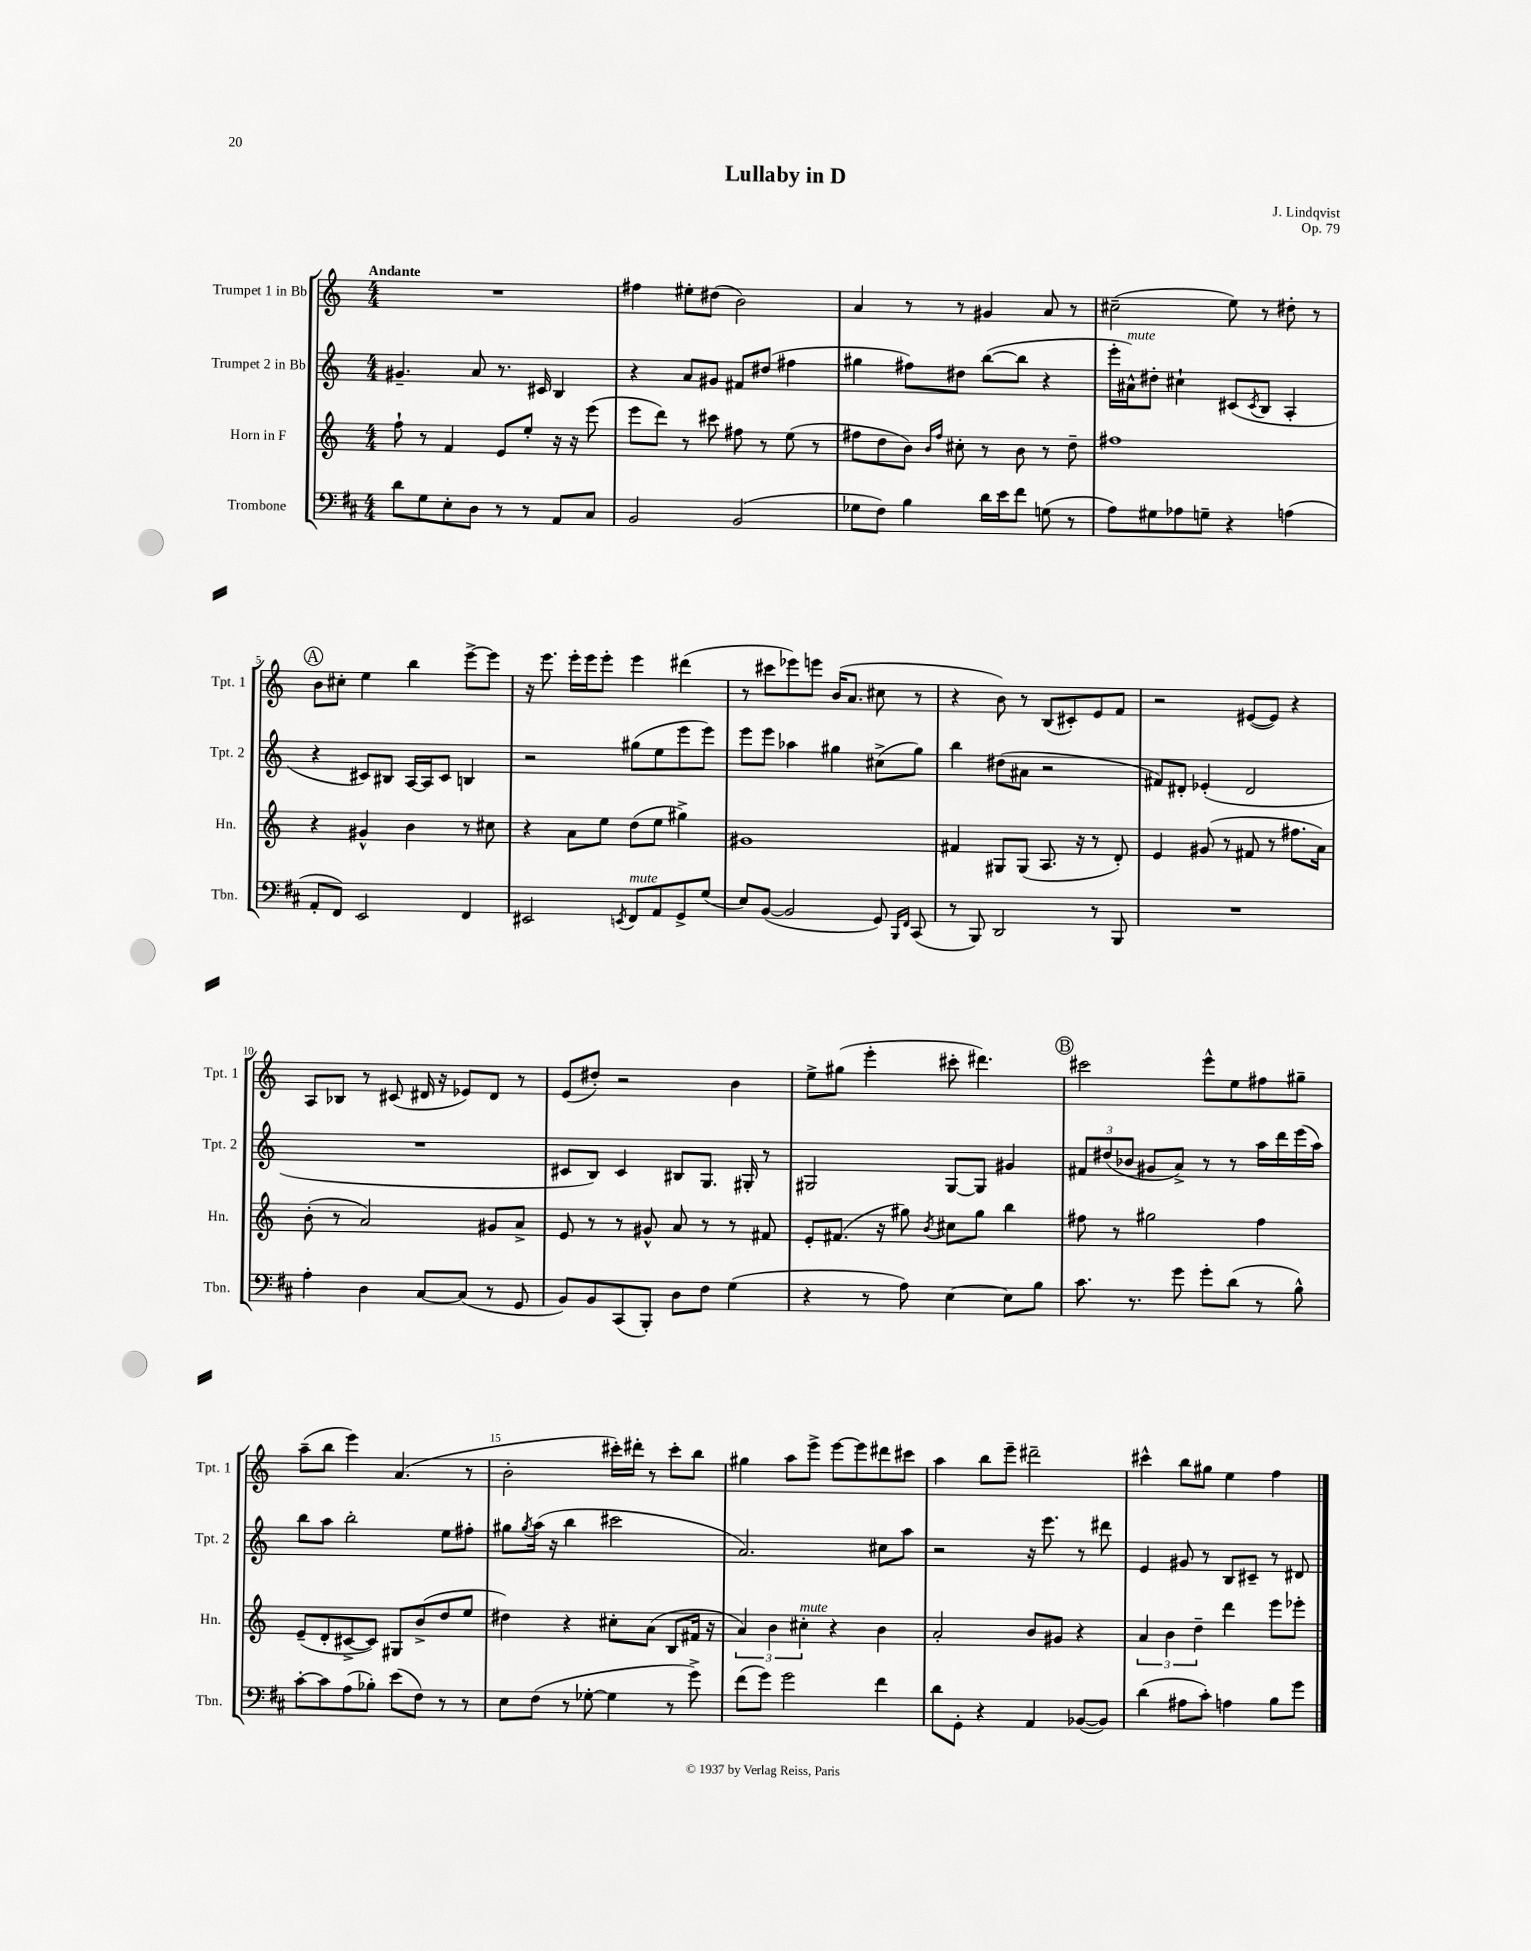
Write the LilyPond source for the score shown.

\header { title = "Lullaby in D" composer = "J. Lindqvist" opus = "Op. 79" }
<<
\new StaffGroup <<
\new Staff = "s0" \with { instrumentName = "Trumpet 1 in Bb" shortInstrumentName = "Tpt. 1" } {
    \clef treble \key c \major \numericTimeSignature \time 4/4 \tempo "Andante"
    R1 |
    fis''4 eis''8-. dis''8( b'2) |
    a'4 r8 r8 gis'4 a'8 r8 |
    cis''2--( e''8) r8 dis''8-. r8 |
    \mark \markup { \circle "A" } b'8 cis''8-. e''4 b''4 e'''8~-> e'''8 |
    r16 e'''8. e'''16-. e'''16 e'''8-. e'''4 dis'''4( |
    r8 cis'''8 ees'''8) e'''8 b'16( a'8. cis''8 r8 |
    r4 b'8) r8 b8( cis'8-.) e'8 f'8 |
    r2 eis'8~( eis'8) r4 |
    a8 bes8 r8 cis'8( dis'16 r16 ees'8) dis'8 r8 |
    e'8( dis''8-.) r2 b'4 |
    e''8-> gis''8( e'''4-. cis'''8-. dis'''4.) |
    \mark \markup { \circle "B" } cis'''2 e'''8-^ e''8 fis''8 gis''8-- |
    a''8--( b''8 e'''4) a'4.( r8 |
    b'2-. cis'''16-.) dis'''16-. r8 cis'''8-. b''8 |
    gis''4 a''8 e'''8-> e'''8~ e'''8 dis'''8 cis'''8 |
    a''4 b''8 e'''8-- dis'''2-- |
    cis'''4-^ b''8 gis''8 e''4 f''4 \bar "|." |
}
\new Staff = "s1" \with { instrumentName = "Trumpet 2 in Bb" shortInstrumentName = "Tpt. 2" } {
    \clef treble \key c \major \numericTimeSignature \time 4/4
    gis'4.-- a'8 r8. cis'16 b4 |
    r4 a'8 gis'8 fis'8 dis''8( fis''4 |
    gis''4 fis''8) dis''8 b''8~( b''8 r4 |
    e'''16-. ais'16-^^\markup { \italic "mute" }) dis''8-. cis''4-! cis'8( \acciaccatura { cis'8 } b8 a4-. |
    \mark \markup { \circle "A" } r4 cis'8) bis8 a16~ a16 cis'8 b4 |
    r2 gis''8( e''8 e'''8 e'''8) |
    e'''8 e'''8 aes''4 gis''4 cis''8->( gis''8) |
    b''4 dis''8( ais'8 r2 |
    fis'8) dis'8-. ees'4-.( dis'2 |
    R1 |
    cis'8 b8) cis'4 bis8 g8. gis16-. r8 |
    gis2 gis8~ gis8 gis'4 |
    \mark \markup { \circle "B" } \tuplet 3/2 { fis'8 dis''8( bes'8 } gis'8 a'8->) r8 r8 a''16 d'''16 e'''16( a''16) |
    b''8 a''8 b''2-. e''8 fis''8-. |
    gis''8 \acciaccatura { gis''8 } a''16( r16 b''4 cis'''2 |
    a'2.) cis''8 a''8 |
    r2 r16 e'''8. r8 dis'''8 |
    e'4 gis'8 r8 b8 cis'8-- r8 dis'8 \bar "|." |
}
\new Staff = "s2" \with { instrumentName = "Horn in F" shortInstrumentName = "Hn." } {
    \clef treble \key c \major \numericTimeSignature \time 4/4
    f''8-! r8 f'4 e'8 e''8-. r16 r16 e'''8( |
    e'''8 d'''8) r8 cis'''8 fis''8 r8 e''8( r8 |
    fis''8 d''8 b'8) \grace { b'16 fis''16 } cis''8-. r8 b'8 r8 d''8-- |
    fis''1 |
    \mark \markup { \circle "A" } r4 gis'4-^ b'4 r8 cis''8 |
    r4 a'8 e''8 d''8( e''8 gis''4->) |
    gis'1 |
    fis'4 gis8 gis8( a8. r16 r8 d'8-.) |
    e'4 gis'8( r8 fis'8 r8 fis''8. a'16) |
    b'8-.( r8 a'2) gis'8 a'8-> |
    e'8 r8 r8 gis'8-^ a'8 r8 r8 fis'8 |
    e'8-. fis'8.( r16 gis''8) \acciaccatura { b'8 } cis''8 gis''8 b''4 |
    \mark \markup { \circle "B" } fis''8 r8 gis''2 fis''4 |
    e'8--( d'8-. cis'8~-> cis'8) gis8 b'8->( d''8 e''8 |
    dis''4) r4 cis''8-. a'8( b8 fis'16 r16 |
    \tuplet 3/2 { a'4) b'4 cis''4-.^\markup { \italic "mute" } } r4 b'4 |
    a'2-. b'8 gis'8 r4 |
    \tuplet 3/2 { a'4 b'4 d''4-- } d'''4 e'''8 ees'''8-. \bar "|." |
}
\new Staff = "s3" \with { instrumentName = "Trombone" shortInstrumentName = "Tbn." } {
    \clef bass \key d \major \numericTimeSignature \time 4/4
    d'8 g8 e8-. d8 r8 r8 a,8 cis8 |
    b,2 b,2( |
    ges8 fis8) b4 d'16 e'16 fis'8 g8( r8 |
    a8) gis8 aes8 g8-- r4 a4( |
    \mark \markup { \circle "A" } a,8-. fis,8) e,2 fis,4 |
    eis,2 \acciaccatura { e,8 } fis,8^\markup { \italic "mute" } a,8 g,8-> g8( |
    e8) b,8~( b,2 g,8) \grace { b,,16 fis,16 } cis,8( |
    r8 b,,8) d,2 r8 b,,8 |
    R1 |
    a4-. d4 cis8~ cis8( r8 g,8 |
    b,8) b,8 cis,8( b,,8-.) d8 fis8 g4( |
    r4 r8 a8) e4~ e8 b8 |
    \mark \markup { \circle "B" } cis'8. r8. g'8 g'8-. d'8( r8 b8-^) |
    cis'8~-. cis'8 a8( bes8-.) e'8( fis8) r8 r8 |
    e8 fis8( r8 ges8~-. ges4 r8 g'8->) |
    fis'8( g'8) g'2 fis'4 |
    d'8 g,8-. r4 a,4 bes,8~( bes,8) |
    d'4( ais8 cis'8-.) a4 b8 g'8 \bar "|." |
}
>>
>>
\layout { \context { \Score \override BarNumber.break-visibility = ##(#f #t #t) barNumberVisibility = #(every-nth-bar-number-visible 5) } }
